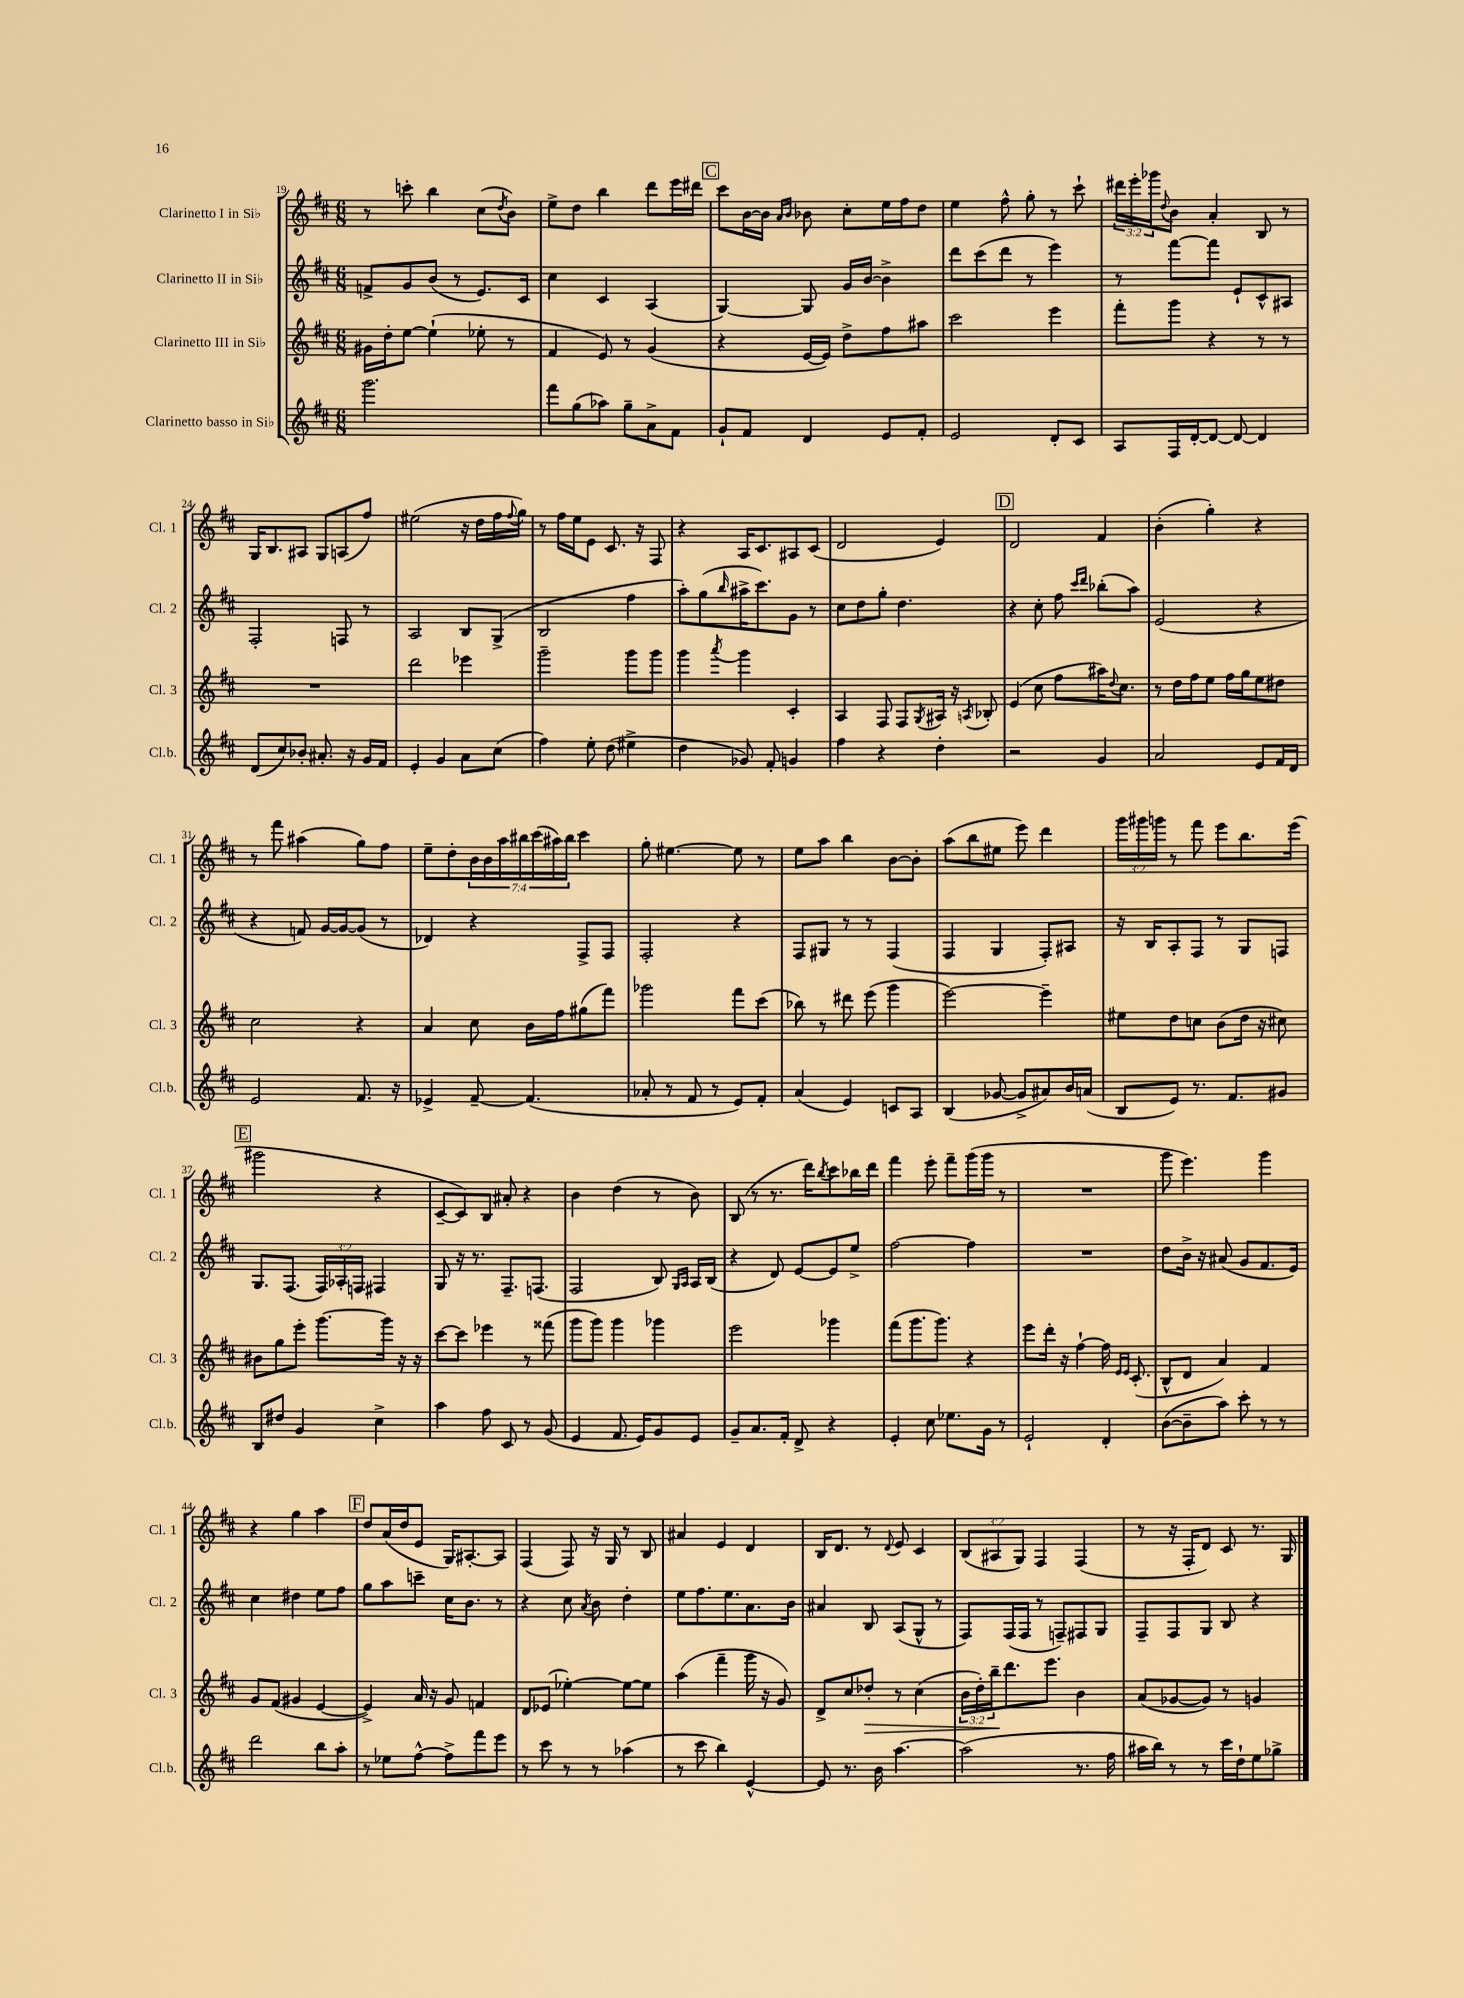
<<
\new StaffGroup <<
\new Staff = "s0" \with { instrumentName = "Clarinetto I in Sib" shortInstrumentName = "Cl. 1" } {
    \clef treble \key d \major \numericTimeSignature \time 6/8 \override Staff.TupletNumber.text = #tuplet-number::calc-fraction-text
    r8 c'''8-. b''4 cis''8( \acciaccatura { d''8 } b'8) |
    e''8-> d''8 b''4 d'''8 e'''16 dis'''16 |
    \mark \markup { \box "C" } cis'''8 b'16~ b'16 \grace { a'16 b'16 } bes'8 cis''8-. e''16 fis''16 d''8 |
    e''4 fis''8-^ g''8-. r8 cis'''8-! |
    \tuplet 3/2 { dis'''16 e'''16-. ges'''16 } \appoggiatura { d''8 } b'8 a'4-. b8 r8 |
    g16 b8. ais8 g8 a8( fis''8) |
    eis''2( r16 d''16 fis''16 \appoggiatura { fis''8 } g''16) |
    r8 fis''16 e''16 e'8 cis'8. r16 fis8 |
    r4 a16 cis'8. ais8 cis'8( |
    d'2 e'4) |
    \mark \markup { \box "D" } d'2 fis'4 |
    b'4-.( g''4-.) r4 |
    r8 fis'''8 ais''4( g''8) fis''8 |
    e''8-- d''8-. \tuplet 7/4 { b'16 b'16 a''16 bis''16 cis'''16( ais''16) bis''16 } cis'''4 |
    g''8-. eis''4.~ eis''8 r8 |
    e''8 a''8 b''4 b'8~ b'8-. |
    a''8( b''8 eis''8 e'''8) d'''4 |
    \tuplet 3/2 { g'''16 gis'''16 g'''16 } r8 fis'''8 e'''8 b''8. e'''16( |
    \mark \markup { \box "E" } gis'''2 r4 |
    cis'8~-- cis'8) b8 ais'8-. r4 |
    b'4 d''4( r8 b'8) |
    b8( r8 r8. d'''16) \acciaccatura { b''8 } cis'''8 bes''16 d'''16 |
    fis'''4 e'''8-. fis'''8-- g'''16( g'''16 r8 |
    R2. |
    g'''8 e'''4.) g'''4 |
    r4 g''4 a''4 |
    \mark \markup { \box "F" } d''8 a'16( d''16 e'8 g16) ais8.~-. ais8 |
    fis4( fis8) r16 g16 r8 b8 |
    ais'4 e'4 d'4 |
    b16 d'8. r8 \appoggiatura { d'8 } e'8 cis'4 |
    \tuplet 3/2 { b8( ais8 g8) } fis4 fis4( |
    r8 r16 fis16-. d'8) cis'8 r8. g16 \bar "|." |
}
\new Staff = "s1" \with { instrumentName = "Clarinetto II in Sib" shortInstrumentName = "Cl. 2" } {
    \clef treble \key d \major \numericTimeSignature \time 6/8 \override Staff.TupletNumber.text = #tuplet-number::calc-fraction-text
    f'8-> g'8 b'8( r8 e'8.) cis'16 |
    cis''4 cis'4 a4( |
    \mark \markup { \box "C" } g4~) g8 g'16 b'16~ b'4-> |
    d'''8 cis'''8( d'''8 r8 e'''4) |
    r8 fis'''8~ fis'''8 e'8-! cis'8-^ ais8 |
    fis2-. f8 r8 |
    a2 b8 g8->( |
    b2 fis''4 |
    a''8-.) g''8( \grace { b''16 } ais''16-> cis'''8.) g'8 r8 |
    cis''8 d''8 g''8-. d''4. |
    \mark \markup { \box "D" } r4 cis''8-. fis''8 \grace { cis'''16 d'''16 } bes''8-.( a''8) |
    e'2( r4 |
    r4 f'8) g'16~ g'16~ g'8( r8 |
    des'4) r4 fis8-> fis8 |
    fis2-. r4 |
    fis8 gis8 r8 r8 fis4( |
    fis4 g4 fis8-.) ais8 |
    r16 b16 a8-. fis8 r8 g8 f8 |
    \mark \markup { \box "E" } g8. fis8.( \tuplet 3/2 { fis16) aes16-. f16 } fis4 |
    g8 r16 r8. fis8.-- f8.( |
    fis2 b8) \grace { g16 a16 } a16 b16( |
    r4 d'8) e'8~ e'8 e''8-> |
    fis''2~ fis''4 |
    R2. |
    d''8 b'16-> r16 ais'8( g'8 fis'8. e'16) |
    cis''4 dis''4 e''8 fis''8 |
    \mark \markup { \box "F" } g''8 a''8 c'''8-- cis''16 b'8. r8 |
    r4 cis''8 \acciaccatura { a'8 } b'8 d''4-. |
    e''8 fis''8. e''8. a'8. b'16 |
    ais'4 b8 a8( g8-^ r8 |
    fis8) fis16( fis16 r8 f8--) fis8 g8 |
    fis8-- fis8 g8 b8 r4 \bar "|." |
}
\new Staff = "s2" \with { instrumentName = "Clarinetto III in Sib" shortInstrumentName = "Cl. 3" } {
    \clef treble \key d \major \numericTimeSignature \time 6/8 \override Staff.TupletNumber.text = #tuplet-number::calc-fraction-text
    gis'16 d''16-. e''8~ e''4-!( ees''8-. r8 |
    fis'4 e'8) r8 g'4( |
    \mark \markup { \box "C" } r4 e'16~ e'16) d''8-> fis''8 ais''8 |
    cis'''2 e'''4 |
    fis'''8-. g'''8 r4 r8 r8 |
    R2. |
    d'''2 ees'''4 |
    g'''2-- g'''8 g'''8 |
    g'''4 \acciaccatura { a'''8 } g'''4 cis'4-. |
    a4 fis8 fis8 \acciaccatura { g8 } ais16 r16 \acciaccatura { a8 } bes8-. |
    \mark \markup { \box "D" } e'4( cis''8 fis''8 ais''16) \appoggiatura { d''8 } cis''8. |
    r8 d''16 fis''16 e''8 fis''16 g''16 e''8 dis''8 |
    cis''2 r4 |
    a'4 cis''8 b'16 fis''16 gis''8( fis'''8) |
    ges'''2 fis'''8 cis'''8( |
    bes''8) r8 dis'''8 e'''8( g'''4 |
    e'''2~) e'''4-- |
    eis''8 d''8 c''8 b'8( d''16 r16 cis''8) |
    \mark \markup { \box "E" } bis'8 g''8 e'''8-. g'''8.~ g'''16 r16 r16 |
    cis'''8~ cis'''8 ees'''4 r8 fisis'''8( |
    g'''8 g'''8) g'''4 ges'''4 |
    e'''2 ges'''4 |
    fis'''8( g'''8. g'''8.) r4 |
    e'''8 d'''16-. r16 fis''4~-! fis''16 \grace { e'16 e'16 } cis'8.-.( |
    b8-^ d'8 a'4) fis'4 |
    g'8 fis'8( gis'4 e'4~ |
    \mark \markup { \box "F" } e'4->) a'16 r16 g'8 f'4 |
    d'8 ees'8( ees''4~-.) ees''8~ ees''8 |
    a''4( fis'''4-- g'''16 r16 g'8) |
    d'8-> cis''8 des''8-.\> r8 cis''4( |
    \tuplet 3/2 { b'16 d''16-.) b''16--\! } d'''8. e'''8. b'4 |
    a'8( ges'8~ ges'8) r8 g'4 \bar "|." |
}
\new Staff = "s3" \with { instrumentName = "Clarinetto basso in Sib" shortInstrumentName = "Cl.b." } {
    \clef treble \key d \major \numericTimeSignature \time 6/8
    g'''2. |
    fis'''8 g''8( aes''8) g''8-- a'8-> fis'8 |
    \mark \markup { \box "C" } g'8-! fis'8 d'4 e'8 fis'8-. |
    e'2 d'8-. cis'8 |
    a8 fis16 d'16~-. d'8~ d'8~ d'4 |
    d'8( cis''8) bes'8-. ais'8.-. r16 g'16 fis'16 |
    e'4-. g'4 a'8 cis''8( |
    fis''4) e''8-. d''8( eis''4-> |
    d''4 ges'8) fis'8-. g'4 |
    fis''4 r4 d''4-. |
    \mark \markup { \box "D" } r2 g'4 |
    a'2 e'8 fis'16 d'16 |
    e'2 fis'8. r16 |
    ees'4-> fis'8~-- fis'4.( |
    aes'8-. r8 fis'8 r8 e'8) fis'8-. |
    a'4( e'4) c'8 a8 |
    b4( ges'8~ ges'8-> ais'8) b'16 a'16( |
    b8 e'8) r8. fis'8. gis'8 |
    \mark \markup { \box "E" } b8 dis''8 g'4 cis''4-> |
    a''4 fis''8 cis'8 r8 g'8( |
    e'4 fis'8. e'16) g'8 e'8 |
    g'8-- a'8. fis'16-. d'8-> r4 |
    e'4-. cis''8 ees''8. g'16 r8 |
    e'2-! d'4-. |
    b'8~( b'8-- a''8) cis'''8-. r8 r8 |
    d'''2 b''8 a''8-. |
    \mark \markup { \box "F" } r8 ees''8 fis''8~-^ fis''8-> fis'''8 e'''8 |
    r8 cis'''8 r8 r8 aes''4( |
    r8 cis'''8 b''4) e'4~-^ |
    e'8 r8. b'16 a''4.~ |
    a''2( r8. fis''16 |
    ais''16 b''16) r8 r8 cis'''16 d''16-! e''8 ges''8-> \bar "|." |
}
>>
>>
\layout { \context { \Score currentBarNumber = #19 } }
